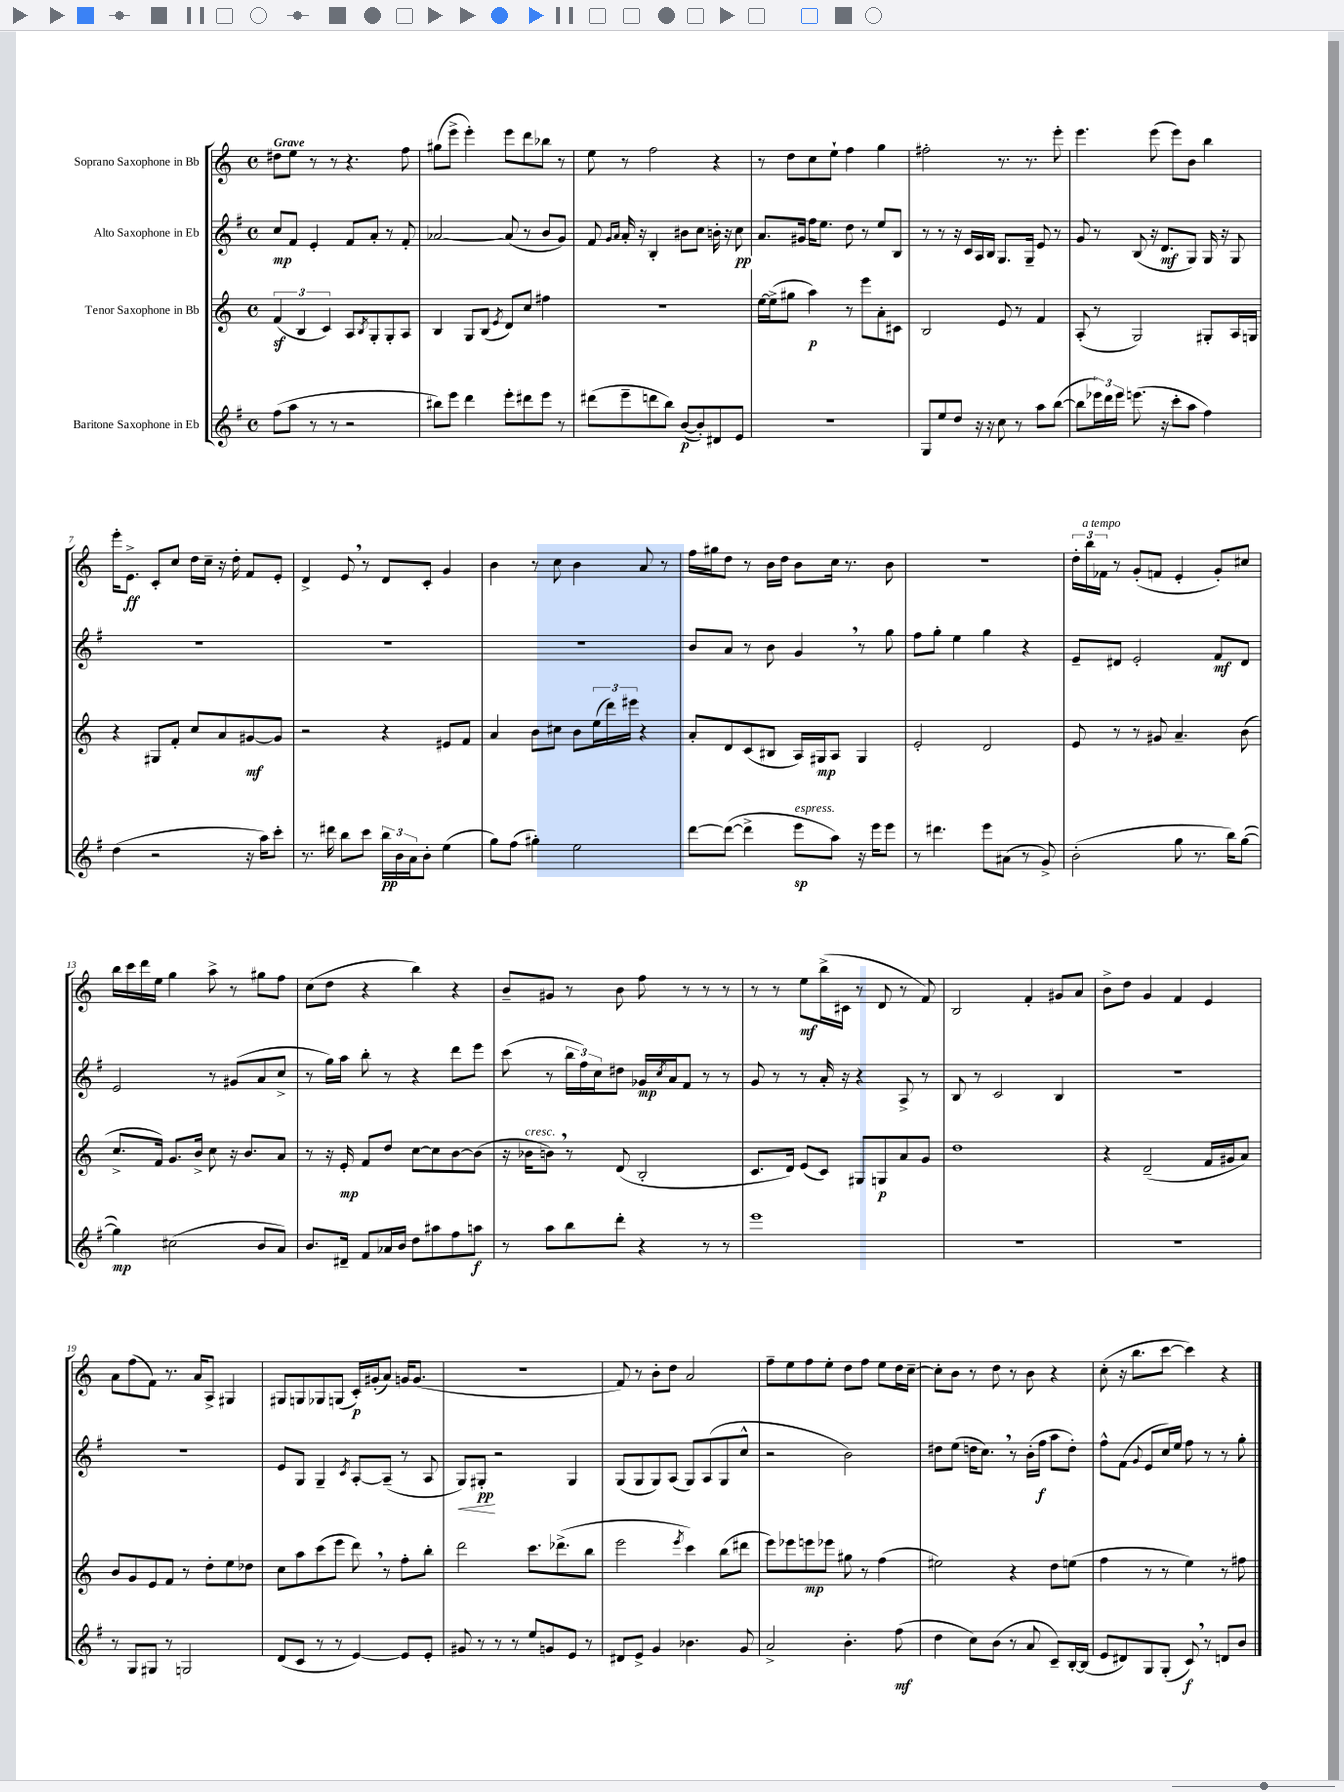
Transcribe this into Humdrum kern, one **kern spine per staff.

**kern	**kern	**kern	**kern
*staff4	*staff3	*staff2	*staff1
*clefG2	*clefG2	*clefG2	*clefG2
*k[f#]	*k[]	*k[f#]	*k[]
*M4/4	*M4/4	*M4/4	*M4/4
*met(c)	*met(c)	*met(c)	*met(c)
(8ff#\L	(6f/	8cc/L	8dd#\L
8aa\J	.	8f#/J	8ee\J
.	6B/	.	.
8r	.	4e'/	8r
.	6c/)	.	.
8r	.	.	8r
2r	8A/L	8f#/L	4.r
.	8qB/	.	.
.	8G'/	8a'/J	.
.	8G'/	8r	.
.	8A/J	8f#'/	8ff\
=	=	=	=
8bb#\L)	4B/	[2a-/	(8gg#\L
8eee\J	.	.	8eee^\J
4ddd\	8G/L	.	4eee'\)
.	(8B/J	.	.
.	8qe/	.	.
8eee'\L	8d/L)	(8a-/]	8eee\L
8ddd#\	8cc/J	8r	8ddd\
8eee\J	4ff#\	8b/L	8bb-\J
8r	.	8g/J)	8r
=	=	=	=
(8ddd#\L	1r	8f#/	8ee\
.	.	16qqg/LL	.
.	.	16qqa/JJ	.
8eee~\	.	16a'/	8r
.	.	16r	.
8ddd\	.	4B'/	2ff\
8bb\J)	.	.	.
([8b/L	.	8b#\L	.
8b'/])	.	8cc\J	.
8d#/	.	16b'\	4r
.	.	16r	.
8e/J	.	8cc\	.
=	=	=	=
1r	[16ee\LL	8.a/L	8r
.	(16ee^\]J	.	.
.	8gg#\J	.	8dd\L
.	.	16g#/Jk	.
.	4aa\)	16ff#\LK	8cc\
.	.	8.ee\J	.
.	.	.	8ee`\J
.	8r	8dd\	4ff\
.	8eee\L	8r	.
.	8a'\	8ee/L	4gg\
.	8c#\J	8B/J	.
=	=	=	=
8G/L	2B/	8r	2ff#'\
8ee/	.	8r	.
8dd/J	.	16r	.
.	.	16c/LL	.
16r	.	16A/	.
16r	.	16B/JJ	.
8cc\	8e/	8.G/L	8.r
8r	8r	.	.
.	.	16G~/Jk	8.r
8aa\L	4f/	8e/	.
([8bb\J	.	8r	8eee'\
=	=	=	=
8bb\]L	(8A'/	8g/	4.eee\
24eee-\L)	8r	8r	.
24ddd\	.	.	.
24eee-\JJ	.	.	.
(8.eee\	2G/)	(8B/	.
.	.	16r	(8eee\
16r	.	8.d/L	.
8ccc'\L	.	.	8eee\L)
8aa\J	.	8G/J)	8b\J
4ff#\)	8G#'/L	16G/	4bb\
.	.	16r	.
.	16A/L	8G/	.
.	16G/JJ	.	.
=	=	=	=
(4dd\	4r	1r	16eee'\LK
.	.	.	8.e^\J
2r	8G#/L	.	8c'/L
.	8f'/J	.	8cc/J
.	8cc/L	.	16dd\LL
.	.	.	16cc~\JJ
.	8a/	.	16r
.	.	.	16dd'\
16r	[8g#/	.	8f/L
16aa\LK)	.	.	.
8ccc'\J	8g#/]J	.	8e'/J
=	=	=	=
8.r	2r	1r	4d^/
16ddd#\	.	.	.
8bb\L	.	.	8e/
8ccc\J	.	.	8r
24bb\LL	4r	.	8d/L
24b\	.	.	.
24a\J	.	.	.
8b'\J	.	.	8c'/J
(4ee\	8e#/L	.	4g/
.	8f/J	.	.
=	=	=	=
8gg\L)	4a/	1r	4b\
(8ff#\J	.	.	.
4gg#'\)	8b\L	.	8r
.	8cc#\J	.	8cc\
2ee\	8b\L	.	4b\
.	(24ee\L	.	.
.	24ddd\)	.	.
.	24eee#\JJ	.	.
.	4r	.	8a/
.	.	.	8r
=	=	=	=
[8ddd\L	8a'/L	8b/L	16ff\LL
.	.	.	16gg#\J
(8ddd\_J	8d/	8a/J	8dd\J
4ddd^\]	(8c/	8r	8r
.	8B#/J	8b\	16b\LL
.	.	.	16dd\JJ
8eee\L	16A/LL)	4g/	8b\L
.	16G#/J	.	.
8aa\J)	8A/J	.	16cc\Jk
.	.	.	8.r
16r	4G#/	8r	.
16eee\LK	.	.	.
8eee\J	.	8gg\	8b\
=	=	=	=
8r	2e'/	8ff#\L	1r
4.ddd#\	.	8gg'\J	.
.	.	4ee\	.
8eee\L	2d/	4gg\	.
(8a#\J	.	.	.
8r	.	4r	.
8g^/)	.	.	.
=	=	=	=
(2b'\	8e/	8e~/L	24dd'\LL
.	.	.	24bb\
.	.	.	24f-\JJ
.	8r	8d#/J	8r
.	8r	2e'/	(8g'/L
.	8g#/	.	8f/J
8gg\	4.a~/	.	4e'/
8.r	.	.	.
.	.	8f#/L	8g'/L)
16bb\LK)	.	.	.
([8gg\J	(8b\	8d#/J	8cc#/J
=	=	=	=
4gg\])	8.cc^/L	2e/	16bb\LL
.	.	.	16ccc\
.	.	.	16ddd\
.	16f/Jk)	.	16ee\JJ
(2cc#\	8.g/L	.	4gg\
.	16b^/Jk	.	.
.	8cc\	8r	8aa^\
.	16r	(8g#/L	8r
.	8.b/L	.	.
8b/L	.	8a/	8gg#\L
8a/J)	8a/J	8cc^/J	8ff\J
=	=	=	=
8.b/L	8r	8r	(8cc\L
.	16r	16gg\LL)	8dd\J
16d#~/Jk	16e'/	16aa\JJ	.
8f#/L	8f/L	8bb'\	4r
16a-/L	8dd/J	8r	.
16b/JJ	.	.	.
8dd\L	[8cc\L	4r	4bb\)
8aa#\	8cc\]	.	.
8ff#\	[8b\	8ddd\L	4r
8aa\J	(8b\]J	8eee\J	.
=	=	=	=
8r	16r	(8ccc\	8b~/L
.	16b-\LK	.	.
8aa\L	8b\J)	8r	8g#/J
8bb\	8r	24bb\LL	8r
.	.	24ff#\)	.
.	.	24cc\J	.
8ddd'\J	(8d/	8dd#\J	8b\
4r	2B'/	16g-/LL	8ff\
.	.	8qcc/	.
.	.	16a/J	.
.	.	8f#/J	8r
8r	.	8r	8r
8r	.	8r	8r
=	=	=	=
1eee	8.c/L	8g/	8r
.	.	8r	8r
.	16d/Jk)	.	.
.	(8e/L	8r	8ee\L
.	8c/J)	16a'/	(16bb^\L
.	.	16r	16c#\JJ
.	8G#/L	4r	8r
.	8G/	.	8d/
.	8a/	8A^/	8r
.	8g/J	8r	8f/)
=	=	=	=
1r	1dd	8B/	2B/
.	.	8r	.
.	.	2c/	.
.	.	.	4f'/
.	.	4B/	8g#/L
.	.	.	8a/J
=	=	=	=
1r	4r	1r	8b^\L
.	.	.	8dd\J
.	(2d~/	.	4g/
.	.	.	4f/
.	16f/LL	.	4e/
.	16g#/J	.	.
.	8a/J)	.	.
=	=	=	=
8r	8b/L	1r	8a\L
8G/L	8g/	.	(8ff\
8G#/J	8e/	.	8f\J)
8r	8f/J	.	8.r
2G/	8r	.	.
.	.	.	16a/LK
.	8dd'\L	.	8A^/J
.	8ee\	.	4G#/
.	8dd-\J	.	.
=	=	=	=
(8d/L	8cc\L	8e/L	8G#/L
8c/J	8aa\	8G/J	8G/
8r	(8ccc\	4G~/	8G-/
8r	8eee\J	.	(8G/J
.	.	8qc/	.
[4e/)	8ddd\)	[8A'/L	16c'/LL)
.	.	.	(16g#'/J
.	8r	(8A~/]J	8a/J)
8e/]L	8ff'\L	8r	16g/LK
.	.	.	(8.g/J
8e'/J	8bb'\J	8A/	.
=	=	=	=
8g#/	2ddd\	8G/L)	1r
8r	.	8G#'/J	.
8r	.	2r	.
8r	.	.	.
8ee/L	8.ccc\L	.	.
8g/	.	.	.
.	(8.ddd-^\	.	.
8e/J	.	4G#/	.
8r	8bb\J	.	.
=	=	=	=
8d#/L	2eee\	(8G/L	8f/)
8e^/J	.	8G/	8r
4g/	.	8G/)	8b'\L
.	.	(8A/J	8dd\J
.	8qeee/	.	.
4.b-\	4ccc\)	8G/L)	2a/
.	.	(8A/	.
.	(8bb\L	8G/	.
8g/	8ddd#\J	8cc^^/J	.
=	=	=	=
2a^/	8eee\L)	2r	8ff~\L
.	8eee-\	.	8ee\
.	8eee\	.	8ff\
.	8eee-\J	.	8ee'\J
4.b'\	8gg#\	2b\)	8dd\L
.	8r	.	8ff\J
.	(4ff\	.	8ee\L
(8ff#\	.	.	16dd\L
.	.	.	[16cc~\JJ
=	=	=	=
4dd\	2ee#\)	8dd#\L	8cc'\]L
.	.	(8ee\J	8b\J
8cc\L)	.	16dd\LK	8r
.	.	8.cc\J)	.
(8b\J	.	.	8dd\
8r	4r	8r	8r
8a/	.	(16b'\LL	8b\
.	.	16ff#\JJ	.
8c~/L)	8dd\L	8aa\L	4r
[16B'/L	(8ee\J	8dd'\J)	.
(16B/]JJ	.	.	.
=	=	=	=
8e/L	4ff\	8ff#^^\L	(8cc'\
8d#/)	.	(8f#\J	16r
.	.	.	8.bb\L
.	.	8qqg/	.
8G/	8r	8e/L	.
(8G'/J	8r	16cc/L)	[8ccc\J
.	.	16ee/JJ	.
8c/)	4ee\)	8ff#\	4ccc\])
8r	.	8r	.
8d/L	8r	8r	4r
8b/J	8ff#\	8gg'\	.
==	==	==	==
*-	*-	*-	*-
